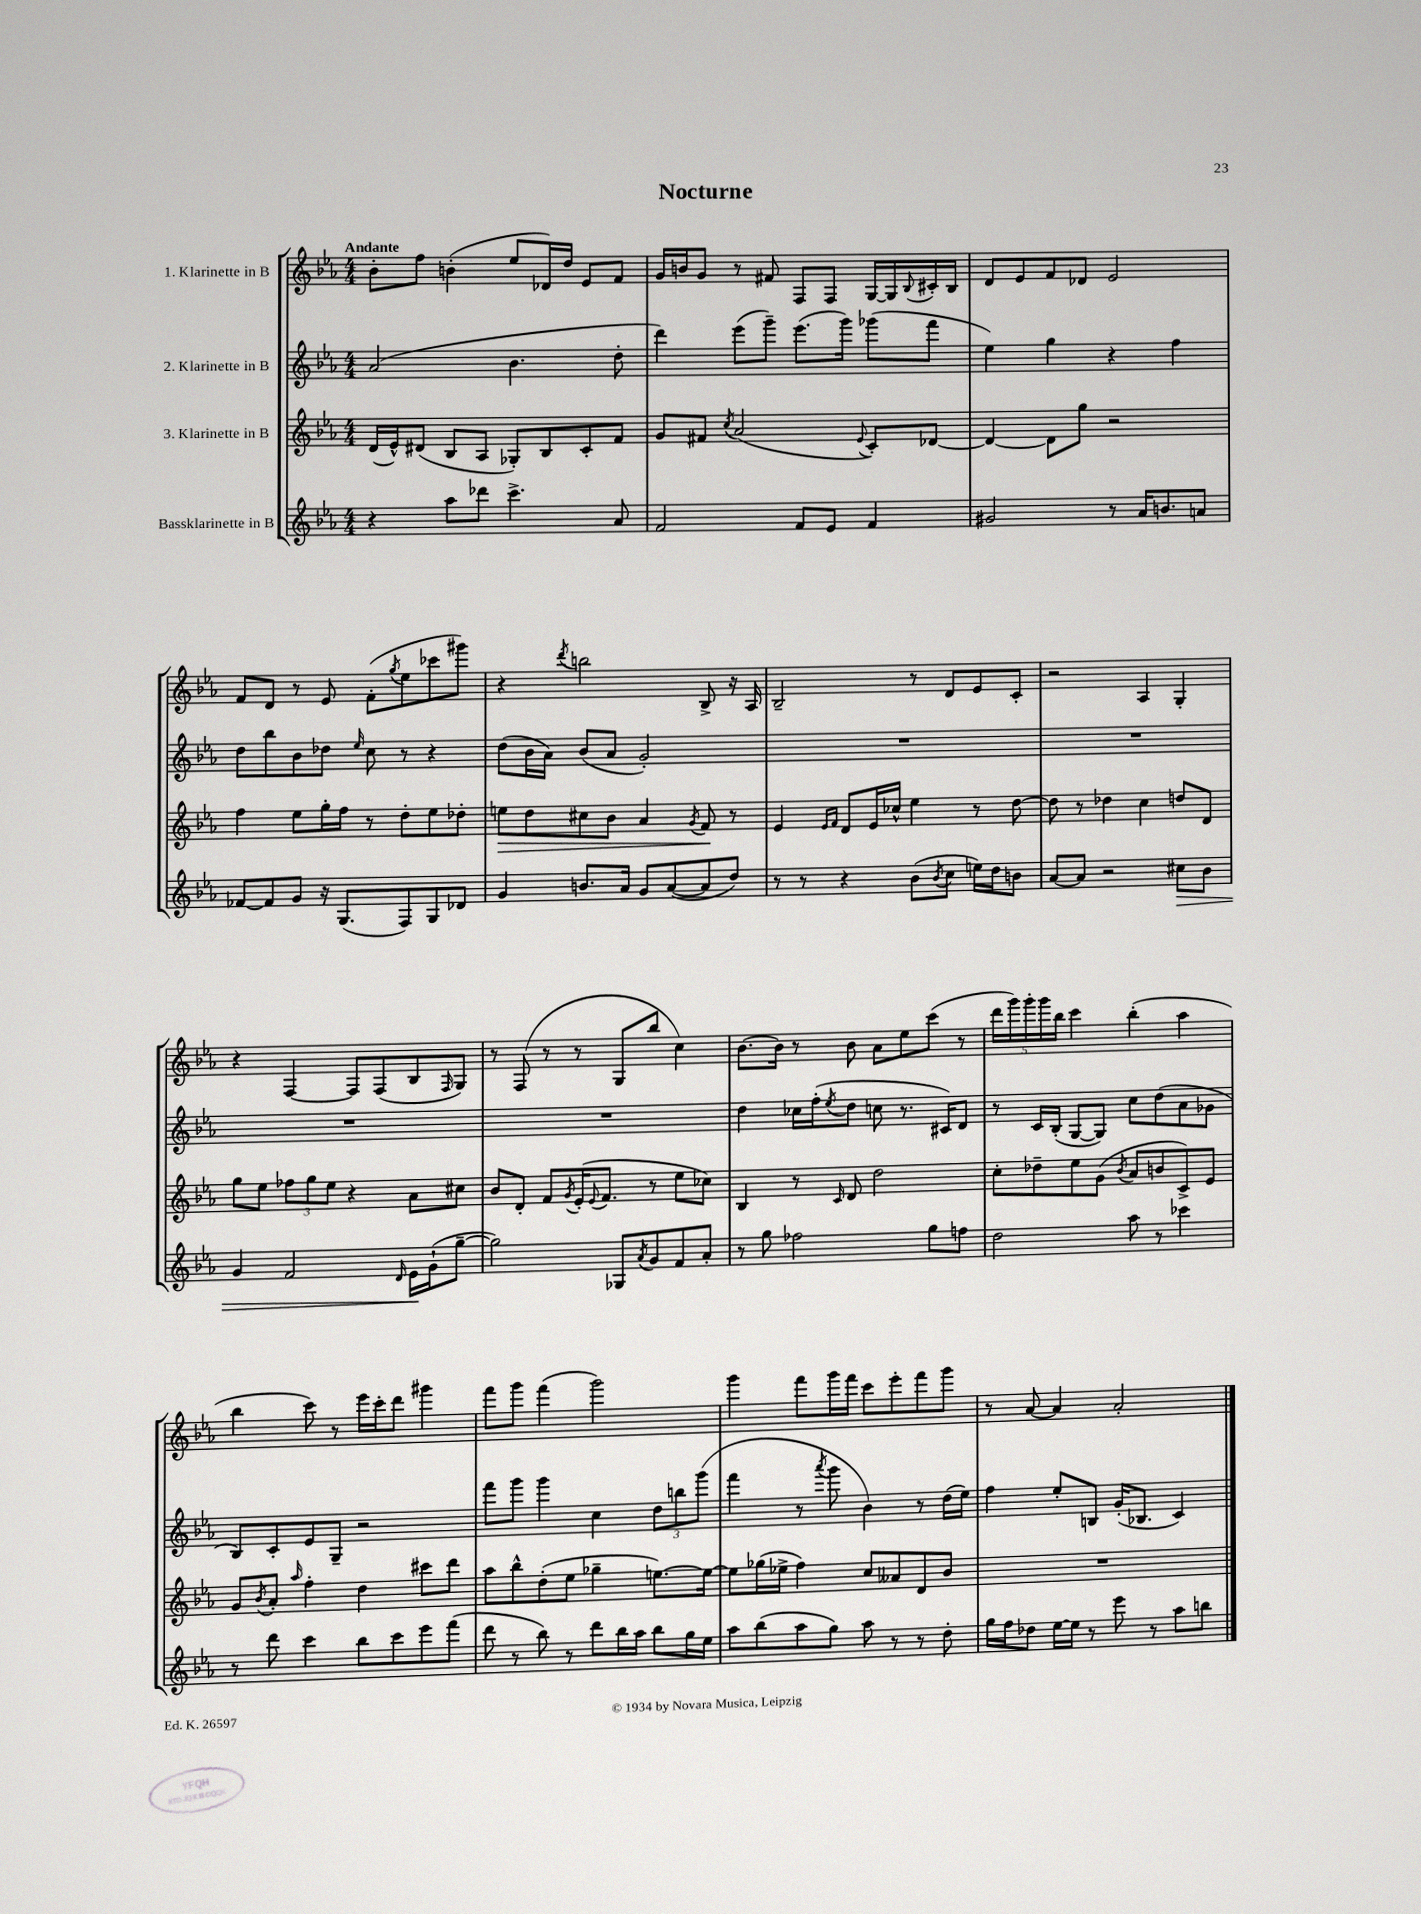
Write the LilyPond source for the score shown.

\header { title = "Nocturne" }
<<
\new StaffGroup <<
\new Staff = "s0" \with { instrumentName = "1. Klarinette in B" } {
    \clef treble \key ees \major \numericTimeSignature \time 4/4 \tempo "Andante"
    bes'8-. f''8 b'4-.( ees''8 des'16) d''16 ees'8 f'8 |
    g'16 b'16 g'8 r8 fis'8 f8 f8 g16~ g16 \appoggiatura { bes8 } cis'16-. bes16 |
    d'8 ees'8 f'8 des'8 ees'2 |
    f'8 d'8 r8 ees'8 f'8-.( \acciaccatura { g''8 } ees''8 ces'''8 gis'''8) |
    r4 \acciaccatura { d'''8 } b''2 bes8-> r16 aes16 |
    bes2-- r8 d'8 ees'8 c'8-. |
    r2 aes4 g4-. |
    r4 f4~ f8 f8( bes8 \grace { f16 } g8) |
    r8 f8( r8 r8 g8 bes''8 c''4) |
    bes'8.~ bes'16 r8 bes'8 aes'8 ees''8 c'''8( r8 |
    \tuplet 5/4 { d'''16 g'''16) g'''16-. g'''16 bes''16 } c'''4 bes''4-.( aes''4 |
    bes''4 c'''8) r8 ees'''16 c'''16-. d'''8 gis'''4 |
    f'''8 g'''8 f'''4( g'''2) |
    g'''4 f'''8 g'''16 f'''16 c'''8 ees'''8-. f'''8 g'''8 |
    r8 aes'8~ aes'4 aes'2-. \bar "|." |
}
\new Staff = "s1" \with { instrumentName = "2. Klarinette in B" } {
    \clef treble \key ees \major \numericTimeSignature \time 4/4
    aes'2( bes'4. d''8-. |
    d'''4) ees'''8( g'''8--) ees'''8.( g'''16) ges'''8( f'''8 |
    ees''4) g''4 r4 f''4 |
    d''8 bes''8 bes'8 des''8 \grace { ees''16 } c''8 r8 r4 |
    d''8( bes'16 aes'16) bes'8( aes'8 g'2-.) |
    R1 |
    R1 |
    R1 |
    R1 |
    d''4 ces''16 f''16-.( \acciaccatura { ees''8 } d''8 c''8 r8. cis'16) d'8 |
    r8 c'16 bes16-.( g8~ g8) c''8 d''8( aes'8 ges'8 |
    bes8) c'8-. ees'8 g8-- r2 |
    f'''8 g'''8 g'''4 c''4 \tuplet 3/2 { d''8 b''8 g'''8( } |
    f'''4 r8 \acciaccatura { aes'''8 } g'''8 bes'4) r8 d''16( ees''16) |
    f''4 ees''8-. b8 g'16-.( bes8. c'4) \bar "|." |
}
\new Staff = "s2" \with { instrumentName = "3. Klarinette in B" } {
    \clef treble \key ees \major \numericTimeSignature \time 4/4
    d'16( ees'16-^) dis'8( bes8 aes8 ges8-.) bes8 c'8-. f'8 |
    g'8 fis'8 \acciaccatura { c''8 } aes'2( \appoggiatura { ees'8 } c'8-.) des'8~ |
    des'4~ des'8 g''8 r2 |
    f''4 ees''8 g''16-. f''16 r8 d''8-. ees''8 des''8-. |
    e''8\> d''8 cis''8 bes'8 aes'4 \acciaccatura { g'8 } f'8\! r8 |
    ees'4 \grace { ees'16 f'16 } d'8 ees'16 ces''16-^ ees''4 r8 d''8~ |
    d''8 r8 des''4 c''4 d''8 d'8 |
    g''8 ees''8 \tuplet 3/2 { fes''8 g''8 ees''8 } r4 aes'8 cis''8 |
    bes'8 d'8-. f'8 \acciaccatura { g'8 } ees'16-.( \appoggiatura { ees'8 } f'8. r8 ees''8 ces''8) |
    bes4 r8 \grace { c'16 } d'8 d''2 |
    c''8-. des''8-- ees''8 g'8( \acciaccatura { bes'8 } aes'8 b'8 c'8->) ees'8 |
    g'8 \acciaccatura { bes'8 } aes'8-. \grace { aes''16 } f''4-. d''4 cis'''8 d'''8 |
    aes''8 bes''8-^ d''8-.( ees''8 ges''4-- e''8.~) e''16~ |
    e''8 ges''16( ees''16-> f''4) c''8 aeses'8 d'8 bes'8 |
    R1 \bar "|." |
}
\new Staff = "s3" \with { instrumentName = "Bassklarinette in B" } {
    \clef treble \key ees \major \numericTimeSignature \time 4/4
    r4 aes''8 des'''8 c'''4.-> aes'8 |
    f'2 f'8 ees'8 f'4 |
    gis'2 r8 aes'16 b'8. a'8 |
    fes'8~ fes'8 g'8 r16 g8.( f8) g8 des'8 |
    g'4 b'8. aes'16 g'8 aes'8~( aes'8 d''8) |
    r8 r8 r4 bes'8( \acciaccatura { bes'8 } c''8 e''16) d''16 b'8 |
    aes'8~ aes'8 r2 cis''8\> bes'8 |
    g'4 f'2 \grace { d'16 } ees'16\! g'16-!( g''8~-- |
    g''2) ges8 \acciaccatura { aes'8 } g'8 f'8 aes'8-. |
    r8 g''8 fes''2 g''8 f''8 |
    d''2 aes''8 r8 ces'''4 |
    r8 d'''8 c'''4 bes''8 c'''8 ees'''8 f'''8( |
    d'''8 r8 bes''8) r8 d'''8 bes''16 aes''16 bes''8 g''16 ees''16 |
    aes''8 bes''8( aes''8 g''8) aes''8 r8 r8 d''8-. |
    g''16 f''16 des''8 ees''16~ ees''16 r8 ees'''8 r8 aes''8 b''8 \bar "|." |
}
>>
>>
\layout { \context { \Score \remove "Bar_number_engraver" } }
